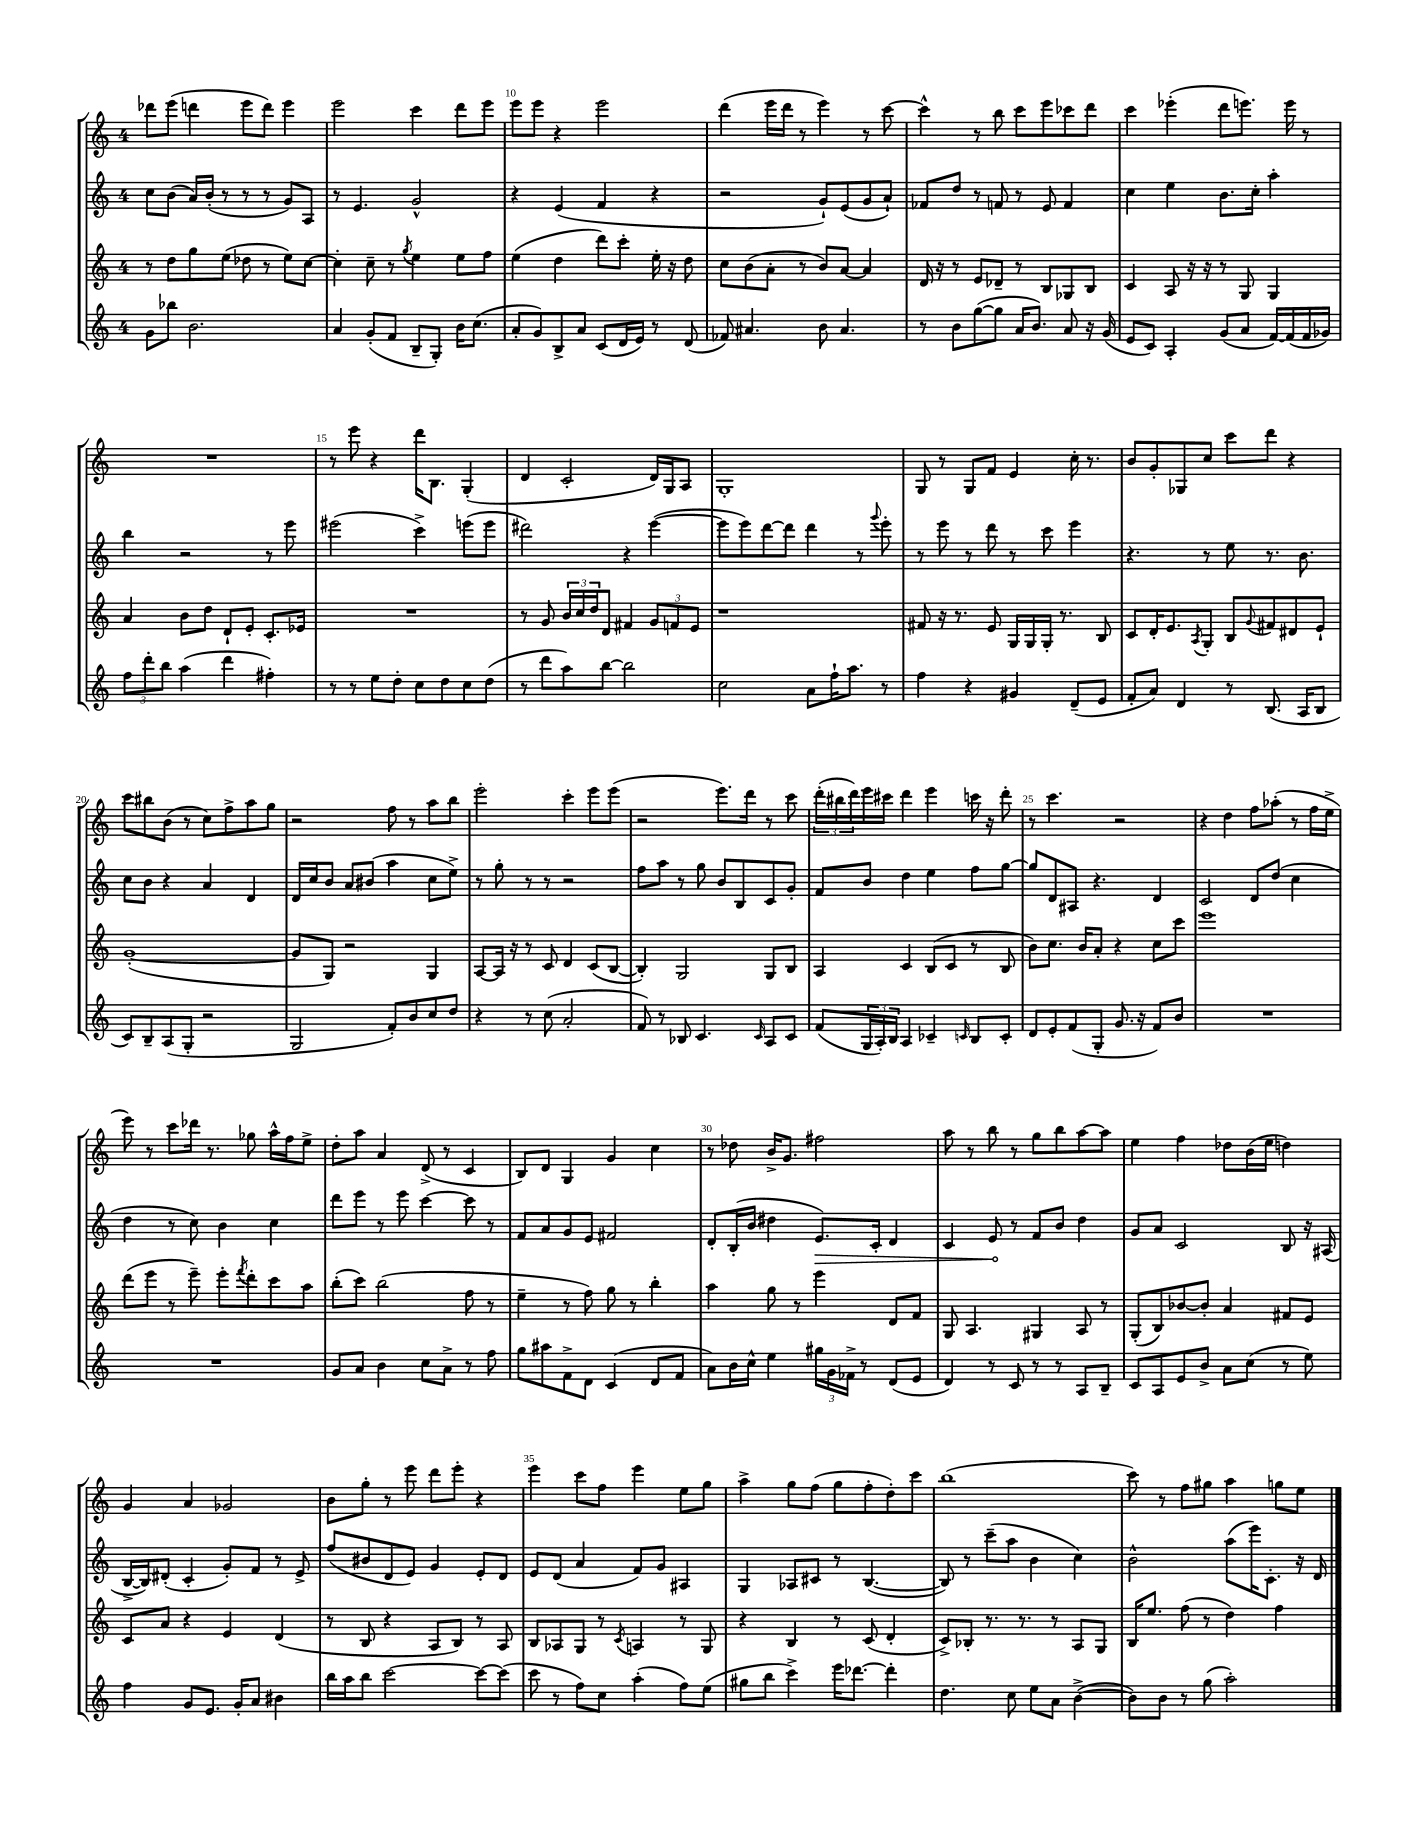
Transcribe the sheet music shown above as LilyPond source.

<<
\new StaffGroup <<
\new Staff = "s0" {
    \clef treble \key c \major \once \override Staff.TimeSignature.style = #'single-digit \time 4/4
    des'''8 e'''8( d'''4 e'''8 d'''8) e'''4 |
    e'''2 c'''4 d'''8 e'''8 |
    e'''8 e'''8 r4 e'''2 |
    d'''4( e'''16 d'''16 r8 e'''4) r8 c'''8~ |
    c'''4-^ r8 b''8 c'''8 e'''8 ces'''8 d'''8 |
    c'''4 ees'''4-.( d'''8 e'''8.) e'''16 r8 |
    R1 |
    r8 e'''8 r4 d'''16 b8. g4-.( |
    d'4 c'2-. d'16) g16 a8 |
    g1-. |
    g8 r8 g8 f'8 e'4 c''16-. r8. |
    b'8 g'8-. ges8 c''8 c'''8 d'''8 r4 |
    c'''8 bis''8 b'8( r8 c''8) f''8-> a''8 g''8 |
    r2 f''8 r8 a''8 b''8 |
    e'''2-. c'''4-. e'''8 e'''8( |
    r2 e'''8.) d'''16 r8 c'''8 |
    \tuplet 3/2 { d'''16-.( bis''16 d'''16) } e'''16 cis'''16 d'''4 e'''4 c'''16 r16 d'''8-. |
    r8 c'''4. r2 |
    r4 d''4 f''8 aes''8-.( r8 f''16 e''16-> |
    e'''8) r8 c'''8 des'''16 r8. ges''8 a''16-^ f''16 e''8-> |
    d''8-. a''8 a'4 d'8->( r8 c'4 |
    b8) d'8 g4 g'4 c''4 |
    r8 des''8 b'16-> g'8. fis''2 |
    a''8 r8 b''8 r8 g''8 b''8 a''8~ a''8 |
    e''4 f''4 des''8 b'16( e''16 d''4) |
    g'4 a'4 ges'2 |
    b'8 g''8-. r8 e'''8 d'''8 e'''8-. r4 |
    e'''4 c'''8 f''8 e'''4 e''8 g''8 |
    a''4-> g''8 f''8( g''8 f''8-. d''8-.) c'''8 |
    b''1( |
    c'''8) r8 f''8 gis''8 a''4 g''8 e''8 \bar "|." |
}
\new Staff = "s1" {
    \clef treble \key c \major \once \override Staff.TimeSignature.style = #'single-digit \time 4/4
    c''8 b'8( a'16) b'16-.( r8 r8 r8 g'8) a8 |
    r8 e'4. g'2-^ |
    r4 e'4( f'4 r4 |
    r2 g'8-!) e'8( g'8 a'8-!) |
    fes'8 d''8 r8 f'8 r8 e'8 f'4 |
    c''4 e''4 b'8. c''16-. a''4-. |
    b''4 r2 r8 e'''8 |
    eis'''2( c'''4->) e'''8( e'''8 |
    dis'''2) r4 e'''4~( |
    e'''8 e'''8) d'''8~ d'''8 d'''4 r8 \appoggiatura { g'''8 } e'''8-. |
    r8 e'''8 r8 d'''8 r8 c'''8 e'''4 |
    r4. r8 e''8 r8. b'8. |
    c''8 b'8 r4 a'4 d'4 |
    d'16 c''16 b'8 a'8 bis'8( a''4 c''8 e''8->) |
    r8 g''8-. r8 r8 r2 |
    f''8 a''8 r8 g''8 b'8 b8 c'8 g'8-. |
    f'8 b'8 d''4 e''4 f''8 g''8~ |
    g''8 d'8 ais8 r4. d'4 |
    c'2 d'8 d''8( c''4 |
    d''4 r8 c''8) b'4 c''4 |
    d'''8 e'''8 r8 e'''8 c'''4~ c'''8 r8 |
    f'8 a'8 g'8 e'8 fis'2 |
    d'8-. b16-.( b'16 dis''4 \once \override Hairpin.circled-tip = ##t e'8.\>) c'16-. d'4 |
    c'4 e'8\! r8 f'8 b'8 d''4 |
    g'8 a'8 c'2 b8 r16 ais16( |
    b16~-> b16) dis'8-.( c'4-. g'8-.) f'8 r8 e'8-> |
    f''8( bis'8 d'8 e'8) g'4 e'8-. d'8 |
    e'8 d'8( a'4 f'8) g'8 ais4 |
    g4 aes8 cis'8 r8 b4.~( |
    b8) r8 c'''8--( a''8 b'4 c''4) |
    b'2-^ a''8( e'''16) c'8.-. r16 d'16 \bar "|." |
}
\new Staff = "s2" {
    \clef treble \key c \major \once \override Staff.TimeSignature.style = #'single-digit \time 4/4
    r8 d''8 g''8 e''8( des''8 r8 e''8) c''8~ |
    c''4-. c''8-- r8 \acciaccatura { g''8 } e''4 e''8 f''8 |
    e''4( d''4 d'''8) c'''8-. e''16-. r16 d''8 |
    c''8 b'8( a'8-. r8 b'8) a'8~ a'4 |
    d'16 r16 r8 e'8 des'8-- r8 b8 ges8 b8 |
    c'4 a8 r16 r16 r8 g8 g4 |
    a'4 b'8 d''8 d'8-! e'8-. c'8.-. ees'16 |
    R1 |
    r8 g'8 \tuplet 3/2 { b'16 c''16 d''16 } d'8 fis'4 \tuplet 3/2 { g'8 f'8 e'8 } |
    r1 |
    fis'8 r16 r8. e'8 g16 g16 g16-. r8. b8 |
    c'8 d'16-. e'8. \acciaccatura { a8 } g8-. b8 \appoggiatura { g'8 } fis'8 dis'8 e'8-! |
    g'1~-.( |
    g'8 g8) r2 g4 |
    a8~ a16 r16 r8 c'8 d'4 c'8( b8~ |
    b4-.) g2 g8 b8 |
    a4 c'4 b8( c'8 r8 b8 |
    b'8) c''8. b'16 a'8-. r4 c''8 c'''8 |
    e'''1 |
    d'''8( e'''8 r8 e'''8--) e'''8-. \acciaccatura { f'''8 } d'''8-. c'''8 a''8 |
    b''8-.( c'''8) b''2( f''8 r8 |
    e''4-- r8 f''8) g''8 r8 b''4-. |
    a''4 g''8 r8 e'''4 d'8 f'8 |
    g8 a4. gis4 a8 r8 |
    g8-.( b8) bes'8~ bes'8-. a'4 fis'8 e'8 |
    c'8 a'8 r4 e'4 d'4( |
    r8 b8 r4 a8 b8) r8 a8 |
    b8 aes8 g8 r8 \acciaccatura { c'8 } a4 r8 g8 |
    r4 b4 r8 c'8( d'4-. |
    c'8->) bes8-. r8. r8. r8 a8 g8 |
    b16 e''8. f''8( r8 d''4) f''4 \bar "|." |
}
\new Staff = "s3" {
    \clef treble \key c \major \once \override Staff.TimeSignature.style = #'single-digit \time 4/4
    g'8 bes''8 b'2. |
    a'4 g'8-.( f'8 b8-- g8-.) b'16 c''8.( |
    a'8-. g'8) b8-> a'8 c'8( d'16 e'16) r8 d'8( |
    fes'8) ais'4. b'8 ais'4. |
    r8 b'8 g''8~( g''8 a'16 b'8.) a'8 r16 g'16( |
    e'8 c'8) a4-. g'8( a'8 f'16~) f'16( f'16 ges'16) |
    \tuplet 3/2 { f''8 d'''8-. b''8 } a''4( d'''4 fis''4-.) |
    r8 r8 e''8 d''8-. c''8 d''8 c''8 d''8( |
    r8 d'''8 a''8) b''8~ b''2 |
    c''2 a'8 f''16-! a''8. r8 |
    f''4 r4 gis'4 d'8--( e'8 |
    f'8-. a'8) d'4 r8 b8.( a16 b8 |
    c'8) b8-- a8( g8-. r2 |
    g2 f'8-.) b'8 c''8 d''8 |
    r4 r8 c''8( a'2-. |
    f'8) r8 bes8 c'4. \grace { c'16 } a8 c'8 |
    f'8( \tuplet 3/2 { g16 a16-.) b16 } a4 ces'4-- \grace { c'16 } b8 c'8-. |
    d'8 e'8-. f'8( g8-. g'8. r16 f'8) b'8 |
    R1 |
    R1 |
    g'8 a'8 b'4 c''8 a'8-> r8 f''8 |
    g''8 ais''8 f'8-> d'8 c'4( d'8 f'8 |
    a'8) b'16 c''16-^ e''4 \tuplet 3/2 { gis''16 g'16 fes'16-> } r8 d'8( e'8 |
    d'4) r8 c'8 r8 r8 a8 b8-- |
    c'8 a8 e'8 b'8-> a'8 c''8( r8 e''8) |
    f''4 g'8 e'8. g'16-. a'8 bis'4 |
    b''16 a''16 b''8 c'''2~ c'''8~ c'''8( |
    c'''8 r8 f''8) c''8 a''4-.( f''8) e''8( |
    gis''8 b''8 c'''4->) e'''16 des'''8.~ des'''4-. |
    d''4. c''8 e''8 a'8 b'4~->( |
    b'8) b'8 r8 g''8( a''2-.) \bar "|." |
}
>>
>>
\layout { \context { \Score currentBarNumber = #8 \override BarNumber.break-visibility = ##(#f #t #t) barNumberVisibility = #(every-nth-bar-number-visible 5) } }
